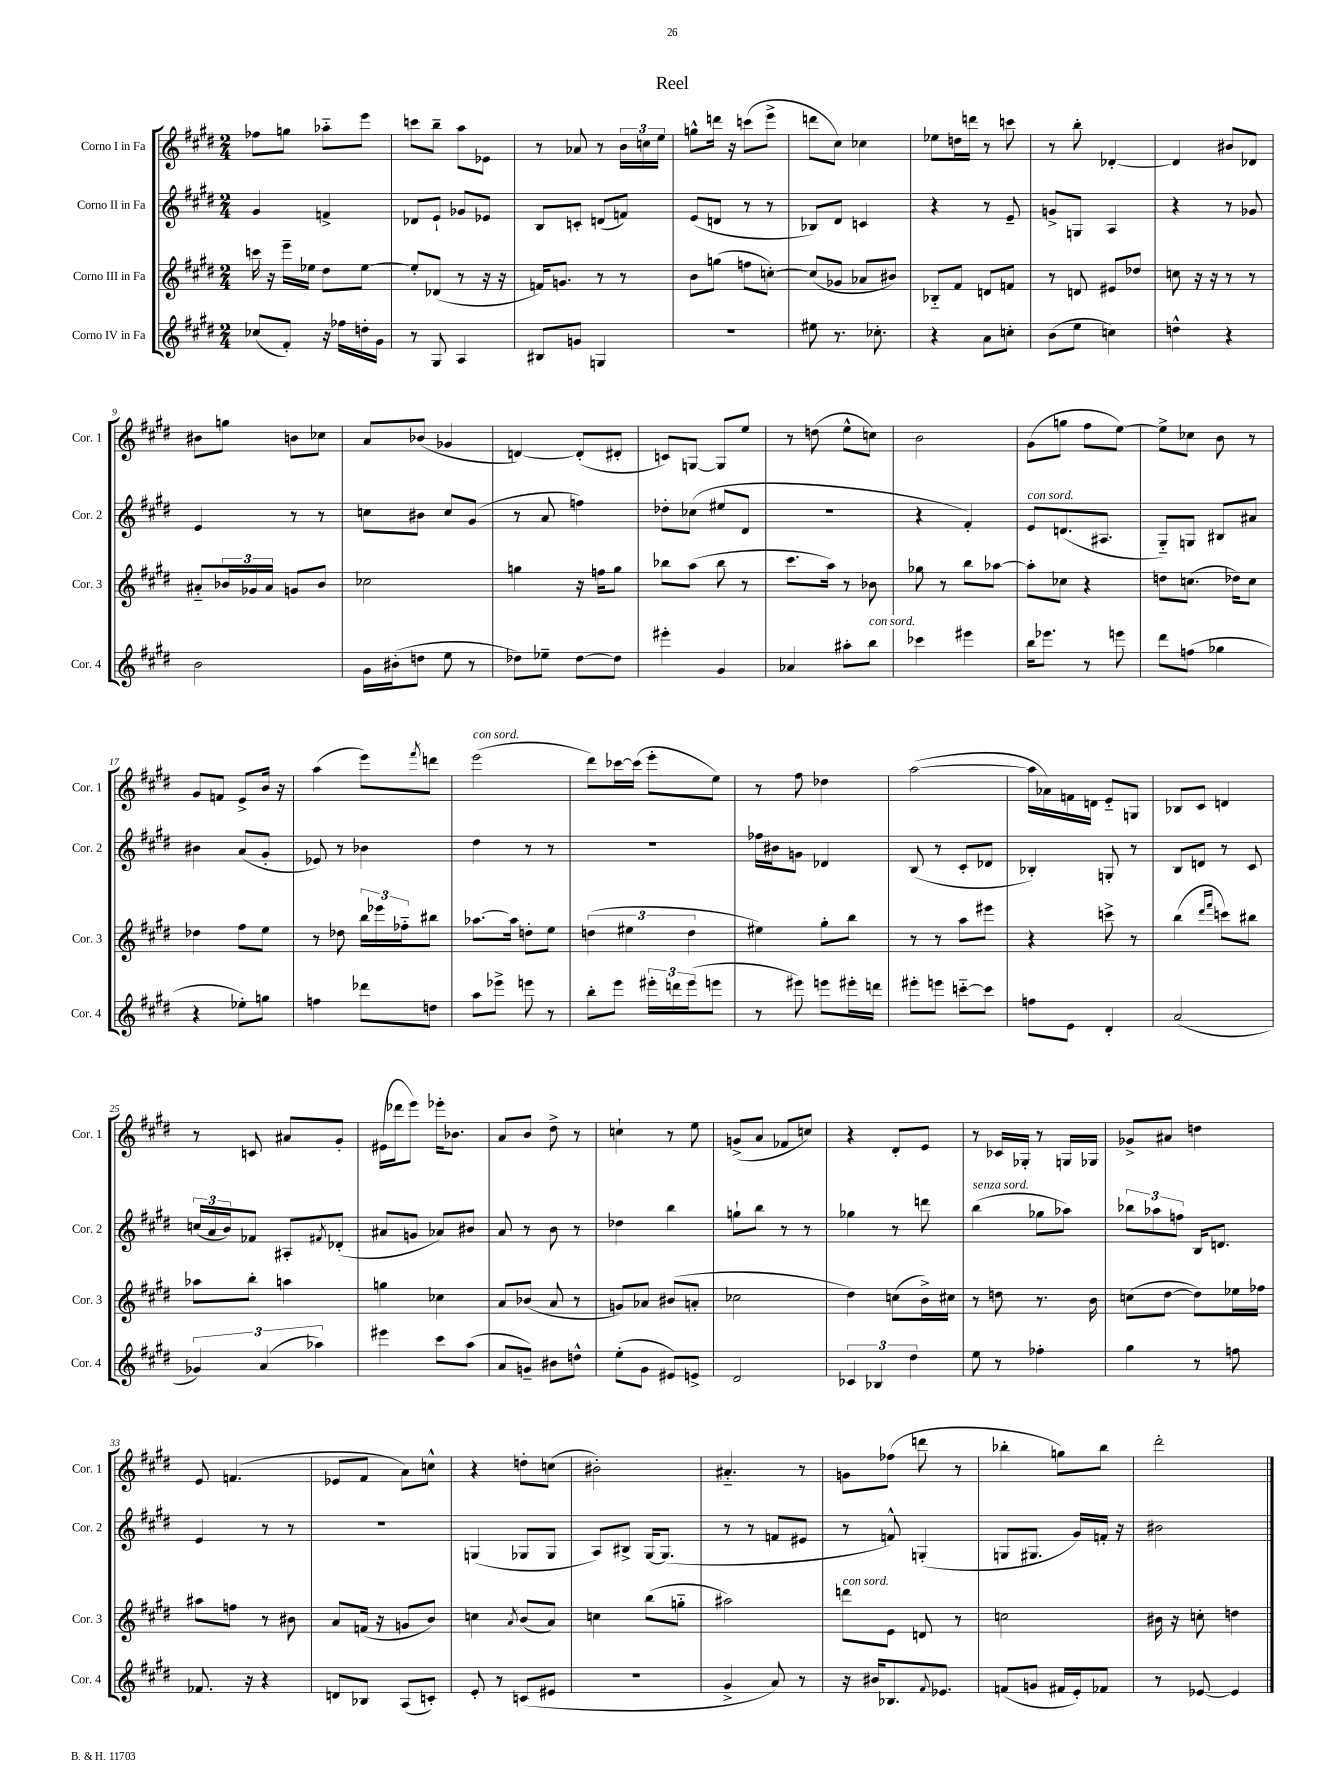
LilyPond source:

\header { title = "Reel" }
<<
\new StaffGroup <<
\new Staff = "s0" \with { instrumentName = "Corno I in Fa" shortInstrumentName = "Cor. 1" } {
    \clef treble \key e \major \numericTimeSignature \time 2/4
    fes''8 g''8 aes''8-_ e'''8 |
    c'''8 b''8-- a''8 ees'8 |
    r8 aes'8 r8 \tuplet 3/2 { b'16 c''16 e''16 } |
    g''8-^ d'''16 r16 c'''8( e'''8-> |
    d'''8 cis''8) ces''4 |
    ees''8 d''16 d'''16 r8 c'''8 |
    r8 b''8-. des'4~-. |
    des'4 bis'8 des'8 |
    bis'8 g''8 b'8 ces''8 |
    a'8 bes'8( ges'4 |
    d'4~) d'8-.( dis'8-. |
    c'8) g8~ g8 e''8 |
    r8 d''8( e''8-^ c''8) |
    b'2 |
    gis'8( g''8 fis''8 e''8~) |
    e''8-> ces''8 b'8 r8 |
    gis'8 f'8 e'8-> b'16 r16 |
    a''4( e'''8) \acciaccatura { fis'''8 } d'''8 |
    e'''2^\markup { \italic "con sord." }( |
    dis'''8) ces'''16~ ces'''16( e'''8-. e''8) |
    r8 fis''8 des''4 |
    a''2~( |
    a''16 aes'16) f'16 d'16 e'8-_ g8 |
    bes8 cis'8 d'4 |
    r8 c'8 ais'8 gis'8-. |
    eis'16( des'''16 e'''8) ees'''16-. bes'8. |
    a'8 b'8 dis''8-> r8 |
    c''4-! r8 e''8 |
    g'8->( a'8 fes'8 c''8) |
    r4 dis'8-. e'8 |
    r8 ces'16 ges16-. r8 g16 ges16 |
    ges'8-> ais'8 d''4 |
    e'8 f'4.( |
    ees'8 fis'8 a'8) c''8-^ |
    r4 d''8-. c''8( |
    bis'2-.) |
    ais'4.-_ r8 |
    g'8 fes''8( d'''8 r8 |
    bes''4-. g''8) bes''8 |
    dis'''2-. \bar "|." |
}
\new Staff = "s1" \with { instrumentName = "Corno II in Fa" shortInstrumentName = "Cor. 2" } {
    \clef treble \key e \major \numericTimeSignature \time 2/4
    gis'4 f'4-> |
    des'8 e'8-! ges'8 ees'8 |
    b8 c'8-. d'8( f'8) |
    e'8( d'8 r8 r8 |
    bes8) dis'8 c'4 |
    r4 r8 e'8-- |
    g'8-> g8 a4 |
    r4 r8 ges'8 |
    e'4 r8 r8 |
    c''8 bis'8 c''8 gis'8( |
    r8 a'8 f''4) |
    des''8-. ces''8( eis''8 dis'8 |
    r2 |
    r4 fis'4-.) |
    e'8^\markup { \italic "con sord." } d'8.( ais8. |
    gis8-_) g8 bis8 ais'8 |
    bis'4 a'8( gis'8-. |
    ees'8) r8 bes'4 |
    dis''4 r8 r8 |
    R2 |
    fes''16 bis'16 g'8 des'4 |
    b8( r8 cis'8-. des'8 |
    bes4-.) g8-. r8 |
    b8 d'8 r8 cis'8 |
    \tuplet 3/2 { c''16( a'16 b'16) } fes'8 ais8-. \acciaccatura { fis'8 } des'8-.( |
    ais'8 g'8 aes'8) bis'8 |
    a'8 r8 b'8 r8 |
    des''4 b''4 |
    g''8-! b''8 r8 r8 |
    ges''4 r8 d'''8 |
    b''4^\markup { \italic "senza sord." }( ges''8 aes''8) |
    \tuplet 3/2 { bes''8 aes''8 f''8 } b16 d'8. |
    e'4 r8 r8 |
    R2 |
    g4( ges8 ges8 |
    a8) bis8-> gis16~ gis8.( |
    r8 r8 f'8 eis'8 |
    r8 f'8-^) g4-.( |
    g8 gis8. gis'16) f'16-. r16 |
    bis'2 \bar "|." |
}
\new Staff = "s2" \with { instrumentName = "Corno III in Fa" shortInstrumentName = "Cor. 3" } {
    \clef treble \key e \major \numericTimeSignature \time 2/4
    c'''16 r16 e'''16-- ees''16 dis''8 ees''8~ |
    ees''8-. des'8( r8 r16 r16 |
    f'16) g'8. r8 r8 |
    b'8 g''8( f''8 c''8~-.) |
    c''8( ges'8 aes'8 bis'8) |
    bes8-_ fis'8 d'8 f'8 |
    r8 d'8 eis'8 des''8 |
    c''8 r16 r16 r8 r8 |
    ais'8-_ \tuplet 3/2 { bes'16 ges'16 ais'16 } g'8 bes'8 |
    ces''2 |
    g''4 r16 f''16 g''8 |
    bes''8 a''8( bes''8 r8 |
    cis'''8. a''16) r8 bes'8 |
    ges''8 r8 b''8 aes''8~ |
    aes''8-. ces''8 r4 |
    d''8 c''8.( des''16) c''8 |
    des''4 fis''8 e''8 |
    r8 des''8 \tuplet 3/2 { b''16 ees'''16 fes''16-_ } bis''8 |
    aes''8.~ aes''16 d''8-. e''8 |
    \tuplet 3/2 { d''4( eis''4 d''4 } |
    eis''4) gis''8-. b''8 |
    r8 r8 a''8 eis'''8 |
    r4 c'''8-> r8 |
    b''4( \grace { dis'''16 fis'''16 } c'''8) bis''8 |
    aes''8 b''8-. a''4 |
    g''4 ces''4 |
    a'8 bes'8( a'8 r8 |
    g'8) aes'8 bis'8( a'8-. |
    ces''2 |
    dis''4) c''8( b'16->) cis''16 |
    r8 d''8 r8. b'16 |
    c''8( dis''8~ dis''8) ees''16 fes''16 |
    ais''8 f''8 r8 bis'8 |
    a'8 f'16( r16 g'8 b'8) |
    c''4 \acciaccatura { a'8 } b'8( a'8) |
    c''4 b''8( g''8-_ |
    ais''2) |
    d'''8^\markup { \italic "con sord." } e'8 d'8 r8 |
    c''2 |
    bis'16 r16 c''8-. d''4 \bar "|." |
}
\new Staff = "s3" \with { instrumentName = "Corno IV in Fa" shortInstrumentName = "Cor. 4" } {
    \clef treble \key e \major \numericTimeSignature \time 2/4
    ces''8( fis'8-.) r16 fes''16 d''16-. gis'16 |
    r8 gis8 a4 |
    bis8 g'8 g4 |
    r2 |
    eis''8 r8. ces''8.-. |
    r4 a'8 c''8-. |
    b'8( e''8 c''4) |
    d''4-^ r4 |
    b'2 |
    gis'16 bis'16-.( d''8 e''8 r8 |
    des''8) ees''8-- des''8~ des''8 |
    eis'''4-. gis'4 |
    aes'4 ais''8-. b''8^\markup { \italic "con sord." } |
    ces'''4 eis'''4 |
    b''16 ees'''8. r8 e'''8 |
    dis'''8 f''8( ges''4 |
    r4 ees''8-.) g''8 |
    f''4 des'''8 d''8 |
    a''8 ees'''8-> e'''8 r8 |
    b''8-. e'''8 \tuplet 3/2 { eis'''16-. d'''16 eis'''16( } e'''8 |
    r8 eis'''8) e'''8 eis'''16-. d'''16 |
    eis'''8-. e'''8 c'''8~-_ c'''8 |
    f''8 e'8 dis'4-. |
    a'2( |
    \tuplet 3/2 { ges'4) a'4( aes''4) } |
    eis'''4 cis'''8 a''8( |
    a'8 g'8--) bis'8 d''8-^ |
    e''8-.( gis'8 eis'8) e'8-> |
    dis'2 |
    \tuplet 3/2 { ces'4 bes4 dis''4 } |
    e''8 r8 fes''4-. |
    gis''4 r8 f''8 |
    fes'8. r16 r4 |
    d'8 bes8 a8( c'8-.) |
    e'8-. r8 c'8( eis'8 |
    R2 |
    gis'4-> a'8) r8 |
    r16 bis'16 bes8. \appoggiatura { fis'8 } ees'8. |
    f'8( g'8 fis'16 e'16-.) fes'8 |
    r8 ees'8~ ees'4 \bar "|." |
}
>>
>>
